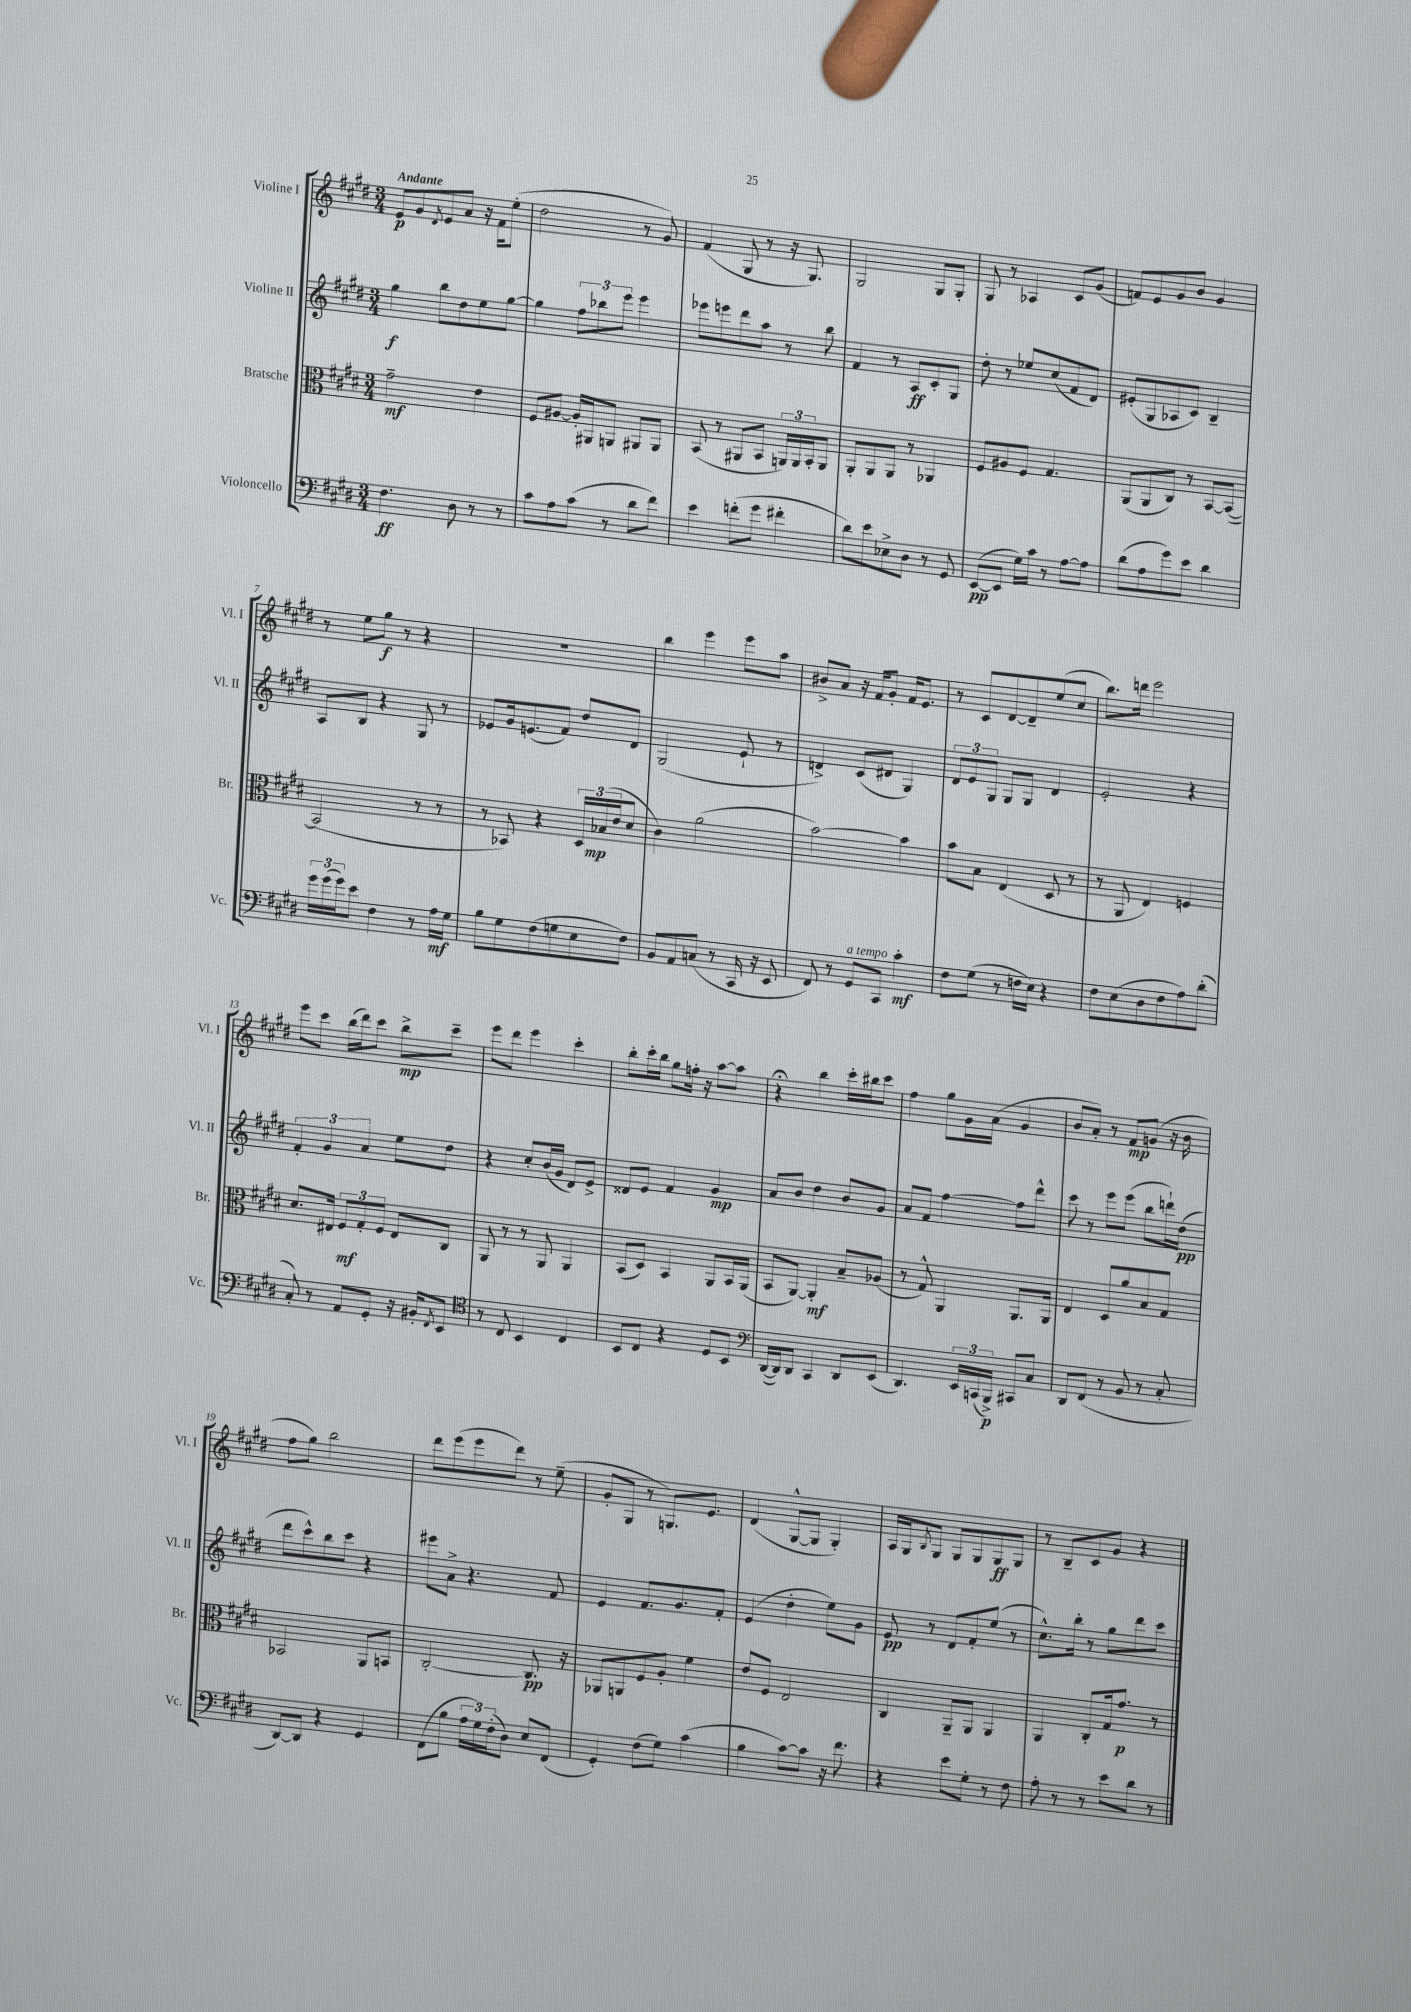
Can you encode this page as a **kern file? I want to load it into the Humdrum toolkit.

**kern	**dynam	**kern	**dynam	**kern	**dynam	**kern	**dynam
*part4	*part4	*part3	*part3	*part2	*part2	*part1	*part1
*staff4	*staff4	*staff3	*staff3	*staff2	*staff2	*staff1	*staff1
*I"Violoncello	*	*I"Bratsche	*	*I"Violine II	*	*I"Violine I	*
*I'Vc.	*	*I'Br.	*	*I'Vl. II	*	*I'Vl. I	*
*clefF4	*	*clefC3	*	*clefG2	*	*clefG2	*
*k[f#c#g#d#]	*	*k[f#c#g#d#]	*	*k[f#c#g#d#]	*	*k[f#c#g#d#]	*
*M3/4	*	*M3/4	*	*M3/4	*	*M3/4	*
=1	=1	=1	=1	=1	=1	=1	=1
!	!	!	!	!	!	!LO:TX:a:B:t=Andante	!
4.F#\	ff	2g#~\	mf	4gg#\	f	8e/L	p
.	.	.	.	.	.	8g#/	.
.	.	.	.	.	.	8qd#/	.
.	.	.	.	8bb\L	.	8e/	.
8D#\	.	.	.	8dd#\	.	8a/J	.
8r	.	4e\	.	8ee\	.	16r	.
.	.	.	.	.	.	16f#\KL	.
8r	.	.	.	[8gg#\J	.	(8ee'\J	.
=2	=2	=2	=2	=2	=2	=2	=2
8c#\L	.	8F#/L	.	4gg#\]	.	2dd#\	.
8A\	.	[8A#X/J	.	.	.	.	.
(8c#\J	.	16A#'/LL]	.	12ff#\L	.	.	.
.	.	16AA#X/J	.	.	.	.	.
.	.	.	.	12bb-X\	.	.	.
8r	.	8AAn/J	.	.	.	.	.
.	.	.	.	12eee\J	.	.	.
8d#\L	.	8AA#X/L	.	4eee\	.	8r	.
8f#\J)	.	8AA#/J	.	.	.	8g#/)	.
=3	=3	=3	=3	=3	=3	=3	=3
4e\	.	(8BB/	.	8eee-X\L	.	(4f#/	.
.	.	8r	.	8eeen\	.	.	.
(8fn'\L	.	8AA#X/L	.	8ddd#\	.	8G#/	.
8g#\J	.	8BB/J	.	8aa\J	.	8r	.
4f#X'\	.	24AAn/LL)	.	8r	.	16r	.
.	.	24AA/	.	.	.	.	.
.	.	.	.	.	.	8.G#/)	.
.	.	24BB'/J	.	.	.	.	.
.	.	8AA/J	.	8bb\	.	.	.
=4	=4	=4	=4	=4	=4	=4	=4
8d#\L)	.	8AA'/L	.	4f#/	.	2G#/	.
8e\	.	8AA/	.	.	.	.	.
8E-X^\	.	8AA/J	.	8r	.	.	.
8D#\J	.	8r	.	8A/L	ff	.	.
8r	.	4AA-X/	.	8c#'/	.	8G#/L	.
8GG#/	.	.	.	8G#/J	.	8G#'/J	.
=5	=5	=5	=5	=5	=5	=5	=5
([8EE/L	pp	8F#/L	.	8dd#'\	.	8G#/	.
8EE/J]	.	8A#X/	.	8r	.	8r	.
16G#\LL)	.	8F#/J	.	8ee-X/L	.	4A-X/	.
16c#\JJ	.	.	.	.	.	.	.
8r	.	4.G#/	.	(8cc#/	.	.	.
[8A\L	.	.	.	8f#/	.	8c#/L	.
8A\J]	.	.	.	8d#/J)	.	(8g#/J	.
=6	=6	=6	=6	=6	=6	=6	=6
(8d#\L	.	(8AA/L	.	(8e#X'/L	.	8fn/L)	.
8A\	.	8AA/	.	8G#/	.	8e/	.
8g#\)	.	8C#/J)	.	8A-X/	.	8g#/	.
8e\J	.	8r	.	8c#/J)	.	8b/J	.
4d#\	.	[8BB/L	.	4B~/	.	4g#/	.
.	.	(8BB/J_	.	.	.	.	.
!!LO:LB:g=z
=7	=7	=7	=7	=7	=7	=7	=7
24g#\LL	.	2BB/]	.	8A/L	.	8r	.
(24g#\	.	.	.	.	.	.	.
24g#\J)	.	.	.	.	.	.	.
8e\J	.	.	.	8B/J	.	8ee\L	.
4F#\	.	.	.	4r	.	8gg#\J	f
.	.	.	.	.	.	8r	.
8r	.	8r	.	8G#/	.	4r	.
16A\LL	mf	8r	.	8r	.	.	.
16G#\JJ	.	.	.	.	.	.	.
=8	=8	=8	=8	=8	=8	=8	=8
8B\L	.	8r	.	8e-X/L	.	2.r	.
8G#\	.	8BB-X/)	.	16g#/k	.	.	.
.	.	.	.	(8.en/	.	.	.
(8F#\	.	4r	.	.	.	.	.
8Gn\	.	.	.	8f#/J)	.	.	.
8E\	.	24D#/LL	.	8dd#/L	.	.	.
.	.	(24B-X/	mp	.	.	.	.
.	.	24e/J	.	.	.	.	.
8F#\J)	.	8d#/J	.	8d#/J	.	.	.
=9	=9	=9	=9	=9	=9	=9	=9
8BB/L	.	4c#\)	.	(2G#/	.	4bb\	.
8AA/	.	.	.	.	.	.	.
(8Cn/J	.	(2a\	.	.	.	4eee\	.
8r	.	.	.	.	.	.	.
16CC#/	.	.	.	8e`/	.	8eee\L	.
16r	.	.	.	.	.	.	.
8EE/	.	.	.	8r	.	8aa\J	.
=10	=10	=10	=10	=10	=10	=10	=10
8FF#/)	.	[2b\)	.	4dn^/)	.	8b#X^/L	.
8r	.	.	.	.	.	8a/J	.
!LO:TX:a:i:t=a tempo	!	!	!	!	!	!	!
8GG#/L	.	.	.	(8c#/L	.	16r	.
.	.	.	.	.	.	16f#/KL	.
8CC#/J	.	.	.	8d#X/J	.	8g#'/J	.
4c#'\	mf	4b\]	.	4G#/)	.	16f#/KL	.
.	.	.	.	.	.	8.e/J	.
=11	=11	=11	=11	=11	=11	=11	=11
8F#\L	.	8b\L	.	12d#/L	.	8r	.
.	.	.	.	12e/	.	.	.
(8G#\J	.	8B\J	.	.	.	8c#/L	.
.	.	.	.	12G#/J	.	.	.
8r	.	(4E/	.	8G#/L	.	[8d#/	.
16Fn\LL	.	.	.	8G#/J	.	8d#~/]	.
16E\JJ)	.	.	.	.	.	.	.
4r	.	8D#/	.	4d#/	.	(8ee/	.
.	.	8r	.	.	.	8cc#/J	.
=12	=12	=12	=12	=12	=12	=12	=12
8F#\L	.	8r	.	2e'/	.	8.bb\L)	.
(8E\	.	8AA/	.	.	.	.	.
.	.	.	.	.	.	16dddn\Jk	.
8D#\	.	4E/)	.	.	.	2eee\	.
8F#\	.	.	.	.	.	.	.
8A\)	.	4Fn/	.	4r	.	.	.
(8d#'\J	.	.	.	.	.	.	.
!!LO:LB:g=z
=13	=13	=13	=13	=13	=13	=13	=13
8C#'/)	.	8.d#/L	.	6f#'/	.	8eee\L	.
8r	.	.	.	.	.	8ccc#\J	.
.	.	.	.	6g#/	.	.	.
.	.	16E#X/Jk	.	.	.	.	.
8AA/L	.	12F#/L	mf	.	.	(16bb\LL	.
.	.	.	.	.	.	16ddd#\J)	.
.	.	12G#'/	.	6a/	.	.	.
8GG#'/J	.	.	.	.	.	8ccc#\J	.
.	.	12F#/J	.	.	.	.	.
16r	.	8E#/L	.	8ee\L	.	8bb^\L	mp
16BB#X'/KL	.	.	.	.	.	.	.
8qFF#/	.	.	.	.	.	.	.
8EE/J	.	8C#/J	.	8dd#\J	.	8ccc#~\J	.
=14	=14	=14	=14	=14	=14	=14	=14
*clefC4	*	*	*	*	*	*	*
8r	.	8AA/	.	4r	.	8eee\L	.
8C#/	.	8r	.	.	.	8ddd#\J	.
4BB/	.	8r	.	8cc#'/L	.	4eee\	.
.	.	8AA/	.	(16b/L	.	.	.
.	.	.	.	16g#/JJ	.	.	.
4C#/	.	4AA/	.	8d#/L)	.	4ccc#'\	.
.	.	.	.	8e^/J	.	.	.
=15	=15	=15	=15	=15	=15	=15	=15
8BB/L	.	(8BB/L	.	8d##X/L	.	8bb'\L	.
8C#/J	.	8D#/J)	.	8e/J	.	16ccc#'\L	.
.	.	.	.	.	.	16bb\JJ	.
4r	.	4BB/	.	4f#/	.	8gg#\L	.
.	.	.	.	.	.	16ffn'\Jk	.
.	.	.	.	.	.	16r	.
8D#/L	.	8AA/L	.	4g#/	mp	[8aa\L	.
8BB/J	.	16BB/L	.	.	.	8aa\J]	.
.	.	(16AA/JJ	.	.	.	.	.
=16	=16	=16	=16	=16	=16	=16	=16
*clefF4	*	*	*	*	*	*	*
([16DD#/LL	.	8BB/L	.	8a/L	.	4r;<	.
16DD#/J])	.	.	.	.	.	.	.
8DD#/J	.	[8AA/J)	.	8b/J	.	.	.
4CC#/	.	4AA'/]	mf	4dd#\	.	4bb\	.
8DD#/L	.	8B~/L	.	8b/L	.	16ccc#'\LL	.
.	.	.	.	.	.	16bb#X\J	.
(8EE/J	.	(8A-X/J	.	8g#/J	.	8ccc#\J	.
=17	=17	=17	=17	=17	=17	=17	=17
4.DD#/)	.	8r	.	8a/L	.	4ff#\	.
.	.	8G#^^/)	.	8f#/J	.	.	.
.	.	4AA/	.	[4ff#\	.	8gg#\L	.
24EE/LL	.	.	.	.	.	16g#\L	.
(24CCn/	.	.	.	.	.	.	.
.	.	.	.	.	.	(16a\JJ	.
24BBB^/JJ)	p	.	.	.	.	.	.
8CC#X/L	.	8.AA/L	.	8ff#\L]	.	4g#/	.
8C#/J	.	.	.	8ddd#^^\J	.	.	.
.	.	16AA/Jk	.	.	.	.	.
=18	=18	=18	=18	=18	=18	=18	=18
8DD#/L	.	4E/	.	8ccc#\	.	8b/L	.
(8FF#/J	.	.	.	8r	.	8a'/J)	.
8r	.	8D#/L	.	8eee\L	.	8r	.
8BB/	.	8a/	.	(8eee\J	.	8f#/L	mp
8r	.	8B/	.	8bb\L	.	(8gn/J	.
8C#'/	.	8G#/J	.	16dddn`\L)	.	16r	.
.	.	.	.	(16dd#\JJ	pp	16b\	.
!!LO:LB:g=z
=19	=19	=19	=19	=19	=19	=19	=19
[8DD#/L)	.	2BB-X/	.	8ddd#\L	.	8ff#\L	.
8DD#/J]	.	.	.	8ccc#^^\)	.	8gg#\J)	.
4r	.	.	.	8bb\	.	2bb\	.
.	.	.	.	8ccc#\J	.	.	.
4GG#/	.	8AA/L	.	4r	.	.	.
.	.	8BBn/J	.	.	.	.	.
=20	=20	=20	=20	=20	=20	=20	=20
(8FF#\L	.	[2C#'/	.	8eee#X\L	.	8ddd#\L	.
8B\J	.	.	.	8a^\J	.	(8eee\	.
24A\LL	.	.	.	4.r	.	8eee\	.
24G#\)	.	.	.	.	.	.	.
(24F#'\J	.	.	.	.	.	.	.
8D#\J)	.	.	.	.	.	8ddd#\J)	.
8E/L	.	8.C#/]	pp	.	.	8r	.
(8FF#/J	.	.	.	8f#/	.	(8ee~\	.
.	.	16r	.	.	.	.	.
=21	=21	=21	=21	=21	=21	=21	=21
4GG#'/)	.	8AA-X/L	.	4e/	.	8g#'/L	.
.	.	8AAn/	.	.	.	8G#/J	.
(8F#\L	.	8F#/	.	8.f#/L	.	8r	.
8G#\J)	.	8A'/J	.	.	.	8.Gn/L)	.
.	.	.	.	8.g#/	.	.	.
(4c#\	.	4f#\	.	.	.	.	.
.	.	.	.	.	.	8.e/J	.
.	.	.	.	8f#'/J	.	.	.
=22	=22	=22	=22	=22	=22	=22	=22
4B\	.	8e/L	.	(4e/	.	(4d#/	.
.	.	8F#/J	.	.	.	.	.
[8c#\L)	.	2E/	.	4dd#'\	.	[8G#^^/L	.
8c#\J]	.	.	.	.	.	8G#/J]	.
16r	.	.	.	8ee\L)	.	4G#'/)	.
8.f#\	.	.	.	.	.	.	.
.	.	.	.	8g#\J	.	.	.
=23	=23	=23	=23	=23	=23	=23	=23
4r	.	4C#/	.	8e/	pp	16A/LL	.
.	.	.	.	.	.	16G#/J	.
.	.	.	.	.	.	8qB/	.
.	.	.	.	8r	.	8G#/J	.
8e\L	.	8AA~/L	.	8d#/L	.	8G#/L	.
8G#'\J	.	8AA/J	.	8f#'/	.	8G#/	.
8r	.	4AA/	.	(8ee/J	.	8G#/	ff
8F#\	.	.	.	8r	.	8G#/J	.
=24	=24	=24	=24	=24	=24	=24	=24
8A'\	.	4AA/	.	8.cc#^^\L)	.	8r	.
8r	.	.	.	.	.	8B~/L	.
.	.	.	.	16bb'\Jk	.	.	.
8r	.	8C#'/L	.	8r	.	8c#/	.
8e\L	.	16G#/k	.	8gg#\L	.	8g#/J	.
.	.	8.g#/J	p	.	.	.	.
8d#\J	.	.	.	8ddd#\	.	4r	.
8r	.	8r	.	8ccc#\J	.	.	.
==	==	==	==	==	==	==	==
*-	*-	*-	*-	*-	*-	*-	*-
